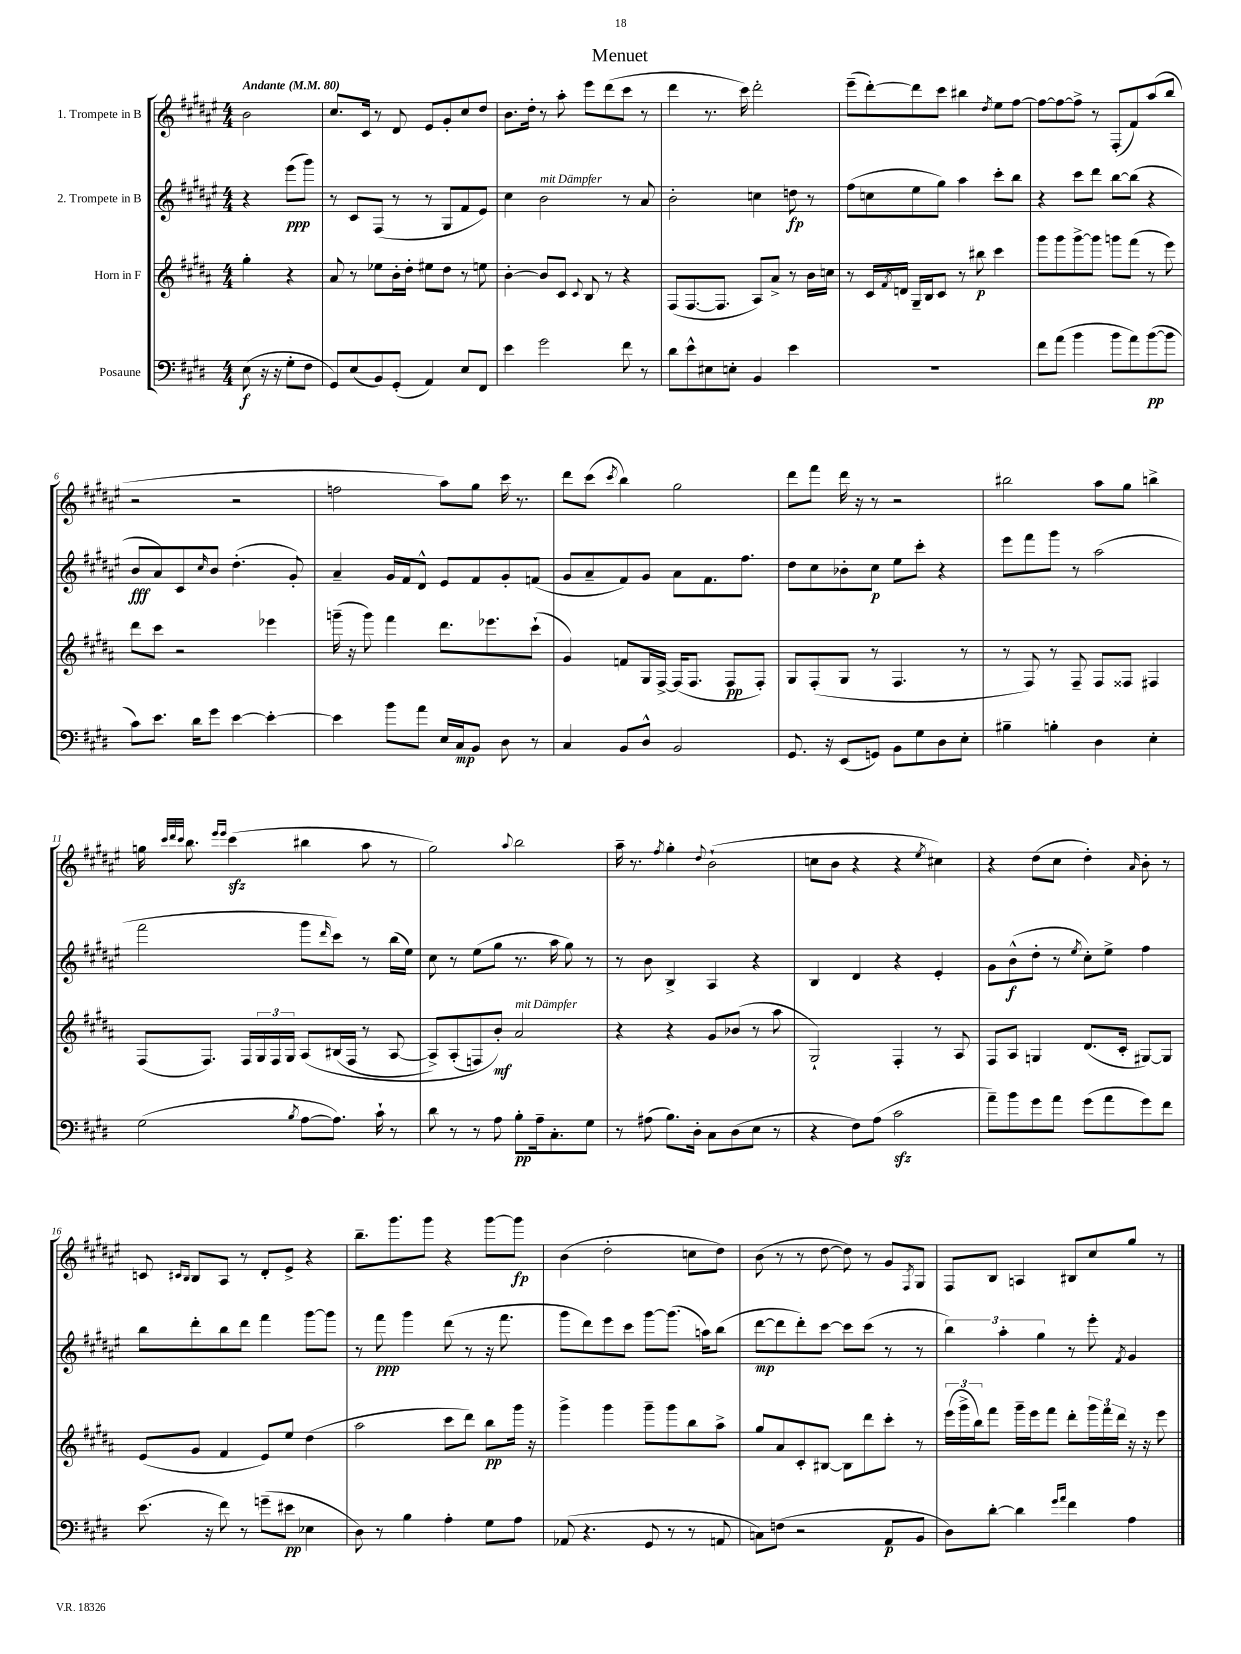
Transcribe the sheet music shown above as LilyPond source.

\header { title = "Menuet" }
<<
\new StaffGroup <<
\new Staff = "s0" \with { instrumentName = "1. Trompete in B" } {
    \clef treble \key fis \major \numericTimeSignature \time 4/4 \partial 2 \tempo "Andante" 4 = 80
    b'2 |
    cis''8. cis'16 r8 dis'8 eis'8 gis'8-. cis''8 dis''8 |
    b'8. dis''16-. r8 ais''8-. eis'''8 dis'''8( cis'''8 r8 |
    dis'''4 r8. cis'''16) dis'''2-. |
    eis'''8--( dis'''8~-.) dis'''8 cis'''8 bis''4 \acciaccatura { dis''8 } eis''8 fis''8~ |
    fis''8~ fis''8~ fis''8-> r8 fis8-.( fis'8) ais''8( b''8 |
    r2 r2 |
    f''2 ais''8) gis''8 cis'''16 r8. |
    dis'''8 cis'''8( \acciaccatura { cis'''8 } b''4) gis''2 |
    dis'''8 fis'''8 dis'''16 r16 r8 r2 |
    bis''2 ais''8 gis''8 b''4-> |
    g''16 \grace { cis'''32 dis'''32 cis'''32 } b''8. \grace { eis'''16 eis'''16 } cis'''4\sfz( bis''4 ais''8 r8 |
    gis''2) \appoggiatura { ais''8 } b''2 |
    ais''16-- r8. \acciaccatura { fis''8 } gis''4-. \appoggiatura { dis''8 } b'2-!( |
    c''8 b'8 r4 r4 \acciaccatura { eis''8 } cis''4) |
    r4 dis''8( cis''8 dis''4-.) \grace { ais'16 } b'8-. r8 |
    c'8 \grace { cis'16 b16 } b8 ais8 r8 dis'8-. eis'8-> r4 |
    b''8.-- gis'''8. gis'''8 r4 gis'''8~ gis'''8\fp |
    b'4( dis''2-. c''8 dis''8) |
    b'8( r8 r8 dis''8~ dis''8) r8 gis'8 \acciaccatura { fis8 } gis8 |
    fis8 b8 a4 bis8 cis''8 gis''8 r8 \bar "|." |
}
\new Staff = "s1" \with { instrumentName = "2. Trompete in B" } {
    \clef treble \key fis \major \numericTimeSignature \time 4/4 \partial 2
    r4 eis'''8\ppp( gis'''8) |
    r8 cis'8 fis8( r8 r8 gis8 fis'8 eis'8) |
    cis''4 b'2^\markup { \italic "mit Dämpfer" } r8 ais'8 |
    b'2-. c''4 d''8\fp r8 |
    fis''8( c''8 eis''8 gis''8) ais''4 cis'''8-. b''8 |
    r4 cis'''8 dis'''8 b''8~ b''8( r4 |
    b'8\fff ais'8) cis'8 \grace { cis''16 } b'8 dis''4.-.( gis'8-.) |
    ais'4-- gis'16 fis'16 dis'8-^ eis'8 fis'8 gis'8-. f'8( |
    gis'8 ais'8-- fis'8) gis'8 ais'8 fis'8. fis''8. |
    dis''8 cis''8 bes'8-. cis''8\p eis''8 cis'''8-. r4 |
    eis'''8 fis'''8 gis'''8 r8 ais''2( |
    fis'''2 gis'''8 \grace { dis'''16 } cis'''8) r8 b''16( eis''16) |
    cis''8 r8 eis''8( gis''8 r8. ais''16 gis''8) r8 |
    r8 b'8 b4-> ais4 r4 |
    b4 dis'4 r4 eis'4-. |
    gis'8 b'8-^\f( dis''8-. r8 \acciaccatura { eis''8 } cis''8-.) eis''8-> fis''4 |
    b''8 dis'''8-. b''8 dis'''8 fis'''4 gis'''8~ gis'''8 |
    r8 fis'''8\ppp gis'''4 dis'''8( r8 r16 fis'''8. |
    gis'''8 dis'''8) eis'''8 cis'''8 gis'''8~ gis'''8.( a''16) b''8( |
    dis'''8~\mp dis'''8 dis'''8-.) cis'''8~ cis'''8 cis'''8( r8 r8 |
    \tuplet 3/2 { b''4) ais''4-. gis''4 } r8 eis'''8-. \acciaccatura { fis'8 } gis'4 \bar "|." |
}
\new Staff = "s2" \with { instrumentName = "Horn in F" } {
    \clef treble \key b \major \numericTimeSignature \time 4/4 \partial 2
    gis''4-. r4 |
    ais'8 r8 ees''8 b'16-. dis''16-. eis''8 dis''8 r8 e''8 |
    b'4~-. b'8 cis'8 \appoggiatura { cis'8 } b8 r8 r4 |
    fis8( fis8.~ fis8. ais8) ais'8-> r8 b'16 c''16 |
    r8 cis'16 \acciaccatura { fis'8 } d'16 gis16-- b16 cis'8 r8 bis''8\p cis'''4 |
    gis'''8 gis'''8 gis'''8~-> gis'''8 g'''8 fis'''8( r8 e'''8) |
    dis'''8 cis'''8 r2 ees'''4 |
    g'''16--( r16 g'''8) fis'''4 dis'''8. ees'''8. cis'''8-!( |
    gis'4) f'8 gis16 fis16~-> fis16( fis8. fis8\pp fis8-.) |
    gis8 fis8-.( gis8 r8 fis4. r8 |
    r8 fis8) r8 fis8-- fis8 fisis8 fis4 |
    fis8( fis8.) fis16 \tuplet 3/2 { gis16 fis16 gis16 } ais8\( bis16( fis16 r8 ais8~ |
    ais8->) ais8-.( f8) b'8-.\mf\) ais'2^\markup { \italic "mit Dämpfer" } |
    r4 r4 gis'8 bes'8( r8 ais''8 |
    gis2-!) fis4-. r8 ais8 |
    fis8 ais8 g4 dis'8.( cis'16-. gis8~) gis8 |
    e'8( gis'8 fis'4 e'8) e''8 dis''4( |
    ais''2 cis'''8 dis'''8) b''8\pp gis'''16 r16 |
    gis'''4-> gis'''4 gis'''8-- gis'''8 b''8 ais''8-> |
    gis''8 ais'8 cis'8-. bis8~ bis8 dis'''8 cis'''8-. r8 |
    \tuplet 3/2 { e'''16( gis'''16-> b''16) } fis'''8 gis'''16-- e'''16 fis'''8 dis'''8-. \tuplet 3/2 { gis'''16 fis'''16 dis'''16 } r16 r16 e'''8 \bar "|." |
}
\new Staff = "s3" \with { instrumentName = "Posaune" } {
    \clef bass \key e \major \numericTimeSignature \time 4/4 \partial 2
    e8\f( r16 r16 gis8-. fis8 |
    gis,8) e8( b,8) gis,8-.( a,4) e8 fis,8 |
    e'4 gis'2 fis'8 r8 |
    dis'8 e'8-^ eis8 e8-. b,4 e'4 |
    R1 |
    fis'8 a'8( b'4 b'8 a'8) b'8~\pp( b'8 |
    cis'8) e'8. dis'16 gis'8 e'4~ e'4~-. |
    e'4 b'8 a'8 e16 cis16\mp b,8 dis8 r8 |
    cis4 b,8 dis8-^ b,2 |
    gis,8. r16 e,8( g,8) b,8 gis8 dis8 e8-. |
    bis4-- b4-. dis4 e4-. |
    gis2( \acciaccatura { b8 } a8~ a8.) cis'16-! r8 |
    dis'8 r8 r8 a8 b8-.\pp a16-- cis8.-. gis8 |
    r8 ais8( b8.) dis16-. cis8 dis8( e8 r8 |
    r4 fis8) a8( cis'2\sfz |
    a'8--) b'8 gis'8 a'8 gis'8( a'8 gis'8) fis'8 |
    e'8.( r16 fis'8) r8 g'8--( eis'8\pp ees4 |
    dis8) r8 b4 a4-. gis8 a8 |
    aes,8( r4. gis,8 r8 r8 a,8 |
    c8) f8( r2 a,8\p b,8 |
    dis8) dis'8~-. dis'4 \grace { gis'16 a'16 } fis'4 a4 \bar "|." |
}
>>
>>
